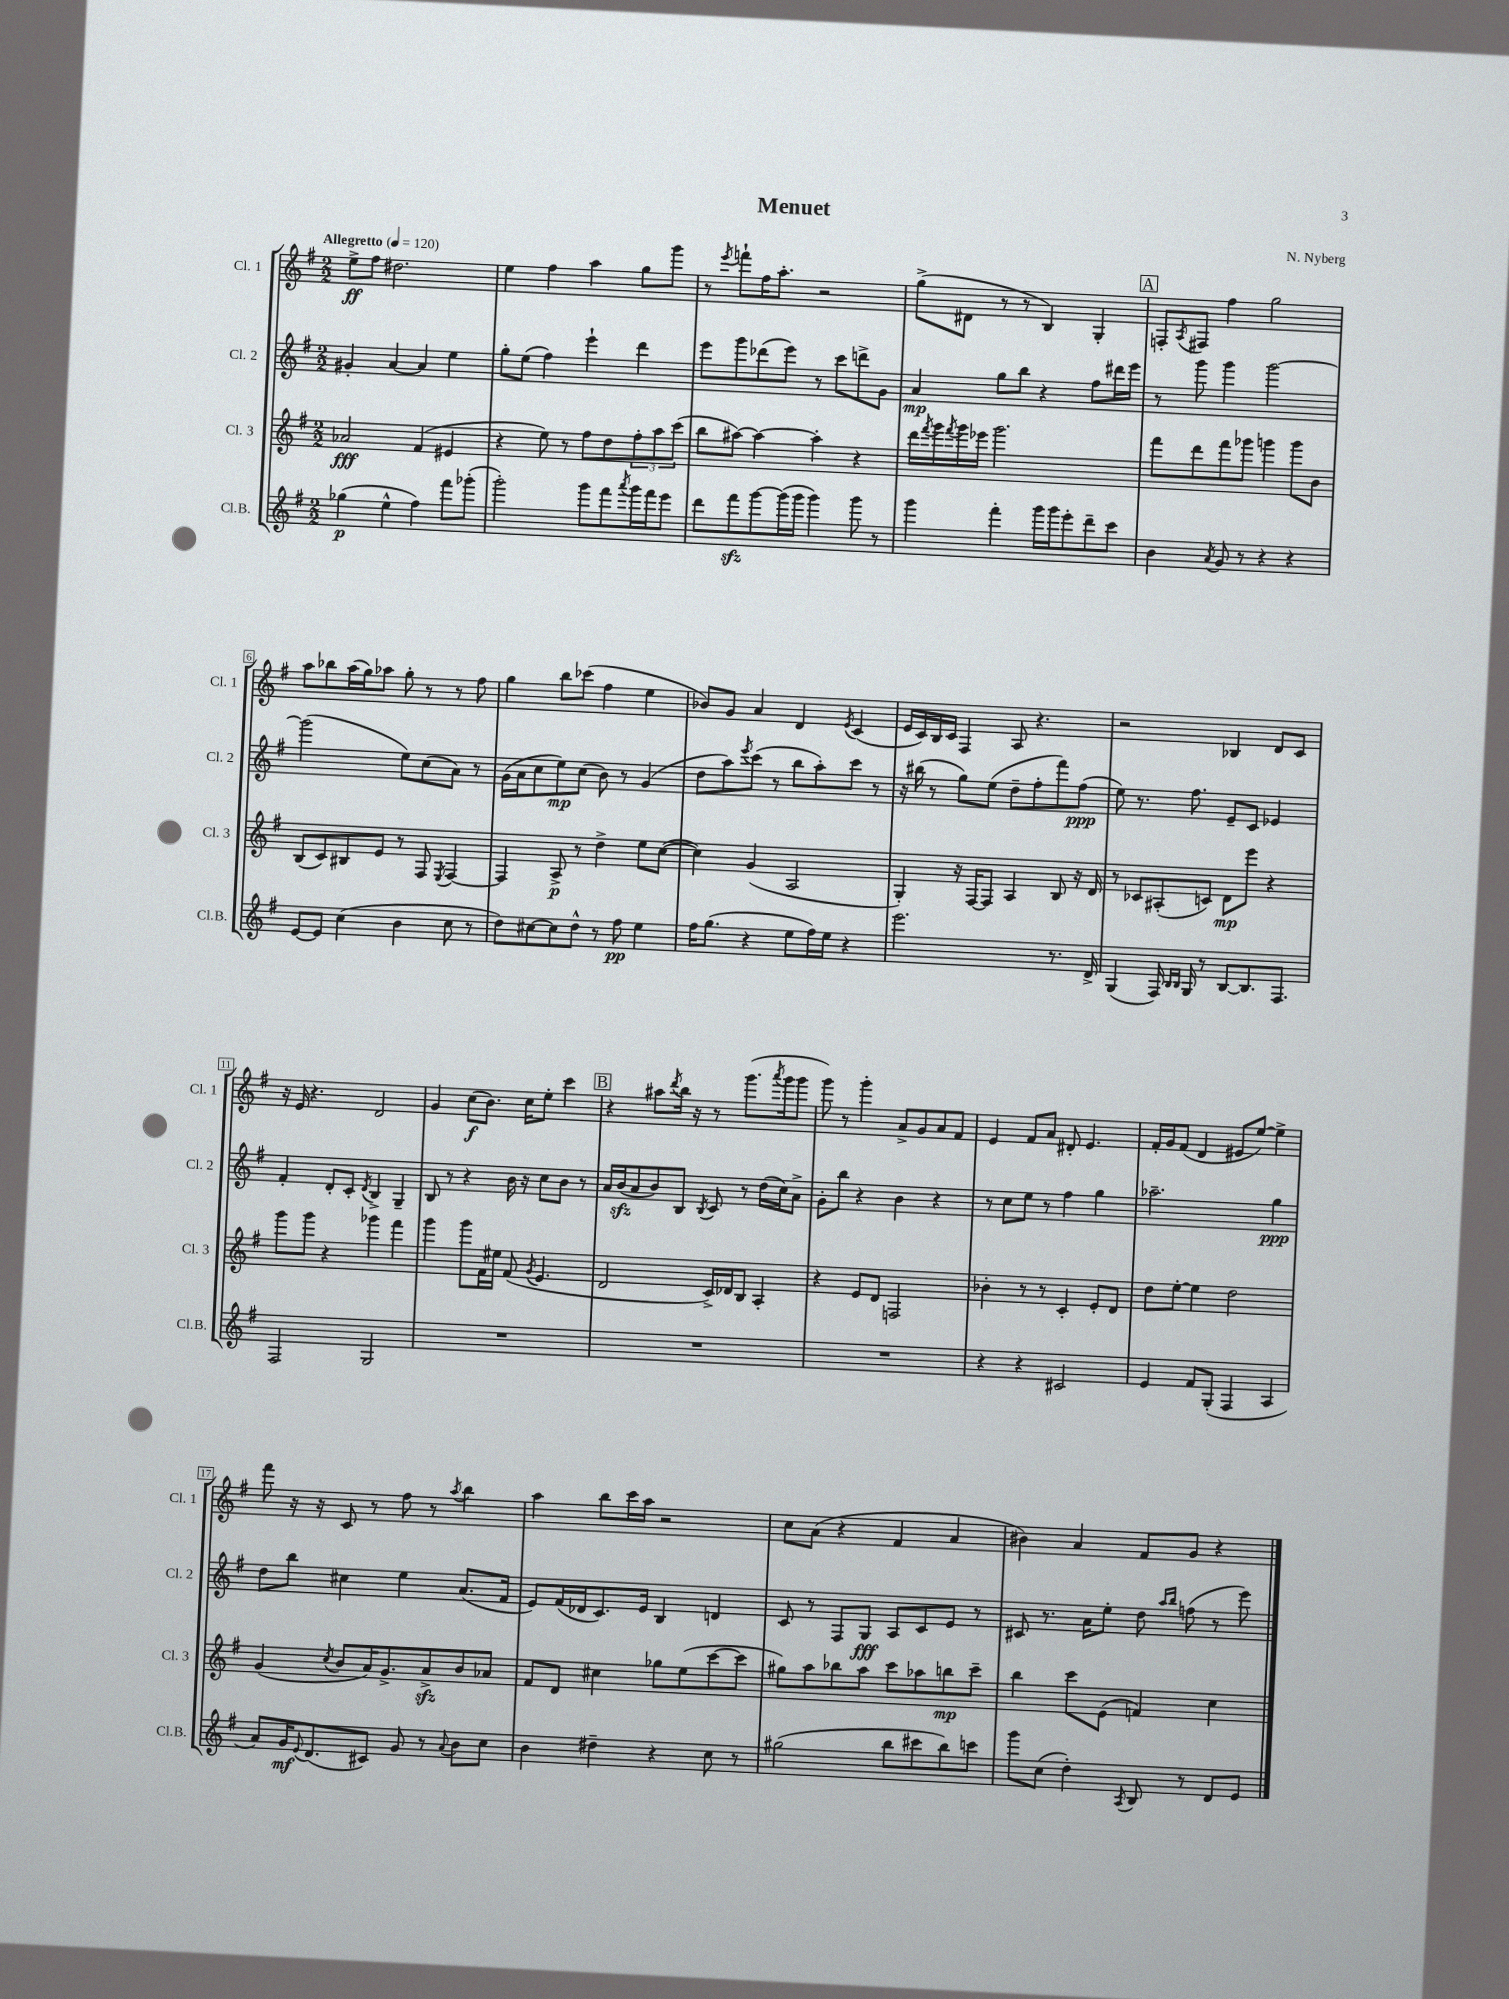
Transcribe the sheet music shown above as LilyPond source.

\header { title = "Menuet" composer = "N. Nyberg" }
<<
\new StaffGroup <<
\new Staff = "s0" \with { instrumentName = "Cl. 1" shortInstrumentName = "Cl. 1" } {
    \clef treble \key g \major \numericTimeSignature \time 2/2 \tempo "Allegretto" 4 = 120
    e''8->\ff fis''8 dis''2. |
    e''4 fis''4 a''4 g''8 g'''8 |
    r8 \acciaccatura { e'''8 } f'''8-! fis''16 a''8.-. r2 |
    g''8->( dis'8 r8 r8 b4) g4-. |
    \mark \markup { \box "A" } f8-. \acciaccatura { a8 } fis8 fis''4 g''2 |
    a''8 bes''8 a''16( g''16) aes''8 g''8-. r8 r8 fis''8 |
    g''4 b''8 ces'''8( fis''4 e''4 |
    bes'8) g'8 a'4 d'4 \acciaccatura { e'8 } c'4( |
    e'16 c'16) b16 c'16 fis4 a8 r4. |
    r2 bes4 d'8 c'8 |
    r16 e'16 r4. d'2 |
    g'4 c''8\f( b'8.) c''16 e''8-. c'''4 |
    \mark \markup { \box "B" } r4 ais''8 \acciaccatura { d'''8 } b''16 r16 r8 g'''8.( \acciaccatura { a'''8 } g'''16 g'''8 |
    g'''8) r8 g'''4-. a'8-> g'8 a'8 fis'8 |
    e'4 fis'8 a'8 dis'8-. e'4. |
    fis'16-. g'16 fis'8( d'4 eis'8 e''8~) e''4-> |
    fis'''8 r16 r16 c'8 r8 fis''8 r8 \acciaccatura { a''8 } b''4 |
    a''4 b''8 c'''16 a''16 r2 |
    c''8 a'8( r4 fis'4 a'4 |
    bis'4) a'4 fis'8 g'8 r4 \bar "|." |
}
\new Staff = "s1" \with { instrumentName = "Cl. 2" shortInstrumentName = "Cl. 2" } {
    \clef treble \key g \major \numericTimeSignature \time 2/2
    gis'4-. a'4~ a'4 e''4 |
    g''8-. e''8( fis''4) e'''4-! d'''4 |
    e'''8 g'''8 des'''8( e'''8) r8 c'''8 d'''8-> g'8 |
    a'4\mp g''8 b''8 r4 fis''8 dis'''16 e'''16 |
    \mark \markup { \box "A" } r8 g'''8 g'''4 g'''2~ |
    g'''2( e''8) c''8( a'8) r8 |
    g'16( a'16 c''8 e''8\mp) c''8( b'8) r8 g'4( |
    d''8 a''8) \acciaccatura { e'''8 } c'''8( r8 b''8 a''8-.) c'''8 r8 |
    r16 bis''16( r8 g''8) e''8( d''8-- fis''8-. fis'''8) fis''8\ppp( |
    e''8) r8. fis''8. e'8-- c'8 ees'4 |
    fis'4-. d'8-. c'8-. \acciaccatura { d'8 } b4-> g4-- |
    b8 r8 r4 b'16 r16 c''8 b'8 r8 |
    \mark \markup { \box "B" } a'16 b'16\sfz( a'8 b'8) b8 \acciaccatura { b8 } c'8 r8 d''16( c''16) a'8-> |
    g'8-. b''8 r4 b'4 r4 |
    r8 c''8 e''8 r8 fis''4 g''4 |
    aes''2.-- g''4\ppp |
    d''8 b''8 cis''4 e''4 a'8.( fis'16 |
    e'8) fis'16( des'16 c'8.) e'16 b4 d'4 |
    c'8 r8 fis8 g8\fff a8 c'8 e'8 r8 |
    cis'8 r8. a'16 e''8-. d''8 \grace { a''16 b''16 } f''8( r8 e'''8) \bar "|." |
}
\new Staff = "s2" \with { instrumentName = "Cl. 3" shortInstrumentName = "Cl. 3" } {
    \clef treble \key g \major \numericTimeSignature \time 2/2
    aes'2\fff fis'4( eis'4 |
    r4 e''8) r8 fis''8 d''8 \tuplet 3/2 { fis''8-. a''8 c'''8( } |
    b''8 ais''8~) ais''4~ ais''4-. r4 |
    d'''16 \acciaccatura { fis'''8 } g'''16 \acciaccatura { fis'''8 } g'''16 ees'''16 g'''2. |
    \mark \markup { \box "A" } fis'''8 d'''8 fis'''8 ges'''8 g'''4 g'''8 b'8 |
    b8( c'8) bis8 e'8 r8 fis8 \acciaccatura { e8 } fis4~ |
    fis4 a8->\p r8 d''4-> e''8 c''8~( |
    c''4) g'4( a2 |
    g4-.) r16 fis16~ fis8 a4 b8 r16 d'16 |
    r8 ces'8 ais8-.( c'8) d'8\mp e'''8 r4 |
    g'''8 g'''8 r4 ges'''4 fis'''4 |
    g'''4 g'''8 fis'16 eis''16 fis'8( \acciaccatura { g'8 } e'4. |
    \mark \markup { \box "B" } d'2 c'16->) des'16 b8 a4-. |
    r4 e'8 d'8 f2 |
    bes'4-. r8 r8 c'4-. e'8-. d'8 |
    d''8 e''8~-. e''4 d''2 |
    g'4( \acciaccatura { c''8 } b'8 a'16) g'8.-> a'8->\sfz b'8 aes'8 |
    fis'8 d'8 cis''4 ges''8 e''8( c'''8~ c'''8 |
    gis''8) a''8 bes''8 a''8 c'''8 aes''8 b''8\mp c'''8-- |
    b''4 c'''8 e'8( f'4) c''4 \bar "|." |
}
\new Staff = "s3" \with { instrumentName = "Cl.B." shortInstrumentName = "Cl.B." } {
    \clef treble \key g \major \numericTimeSignature \time 2/2
    ges''4\p( e''4-^ fis''4) fis'''8 ges'''8-.( |
    g'''2-.) g'''8 fis'''8 \acciaccatura { a'''8 } g'''16 fis'''16 e'''8 |
    d'''8 fis'''8\sfz g'''8~ g'''16( g'''16 g'''4) g'''8 r8 |
    g'''4 fis'''4-. g'''16 g'''16 e'''8-. d'''8-- c'''8 |
    \mark \markup { \box "A" } b'4 \acciaccatura { a'8 } g'8 r8 r4 r4 |
    e'8~ e'8 c''4( b'4 c''8 r8 |
    d''8) cis''8~ cis''8 d''8-^ r8 fis''8\pp e''4 |
    fis''16 g''8.( r4 e''8 fis''16) e''16 r4 |
    e'''2. r8. d'16-> |
    g4( fis16) \grace { b16 b16 } g16 r8 b8~ b8. fis8. |
    fis2 g2 |
    R1 |
    \mark \markup { \box "B" } R1 |
    R1 |
    r4 r4 cis'2 |
    e'4 fis'8 g8-.( fis4 a4 |
    a'8) g'16\mf \appoggiatura { e'8 } d'8.( cis'8) g'8 r8 \appoggiatura { a'8 } b'8 c''8 |
    b'4 dis''4-- r4 c''8 r8 |
    gis''2( b''8 cis'''8 b''8) c'''8 |
    g'''8 c''8( d''4-.) \acciaccatura { a8 } b8 r8 d'8 e'8 \bar "|." |
}
>>
>>
\layout { \context { \Score \override BarNumber.stencil = #(make-stencil-boxer 0.1 0.3 ly:text-interface::print) } }
